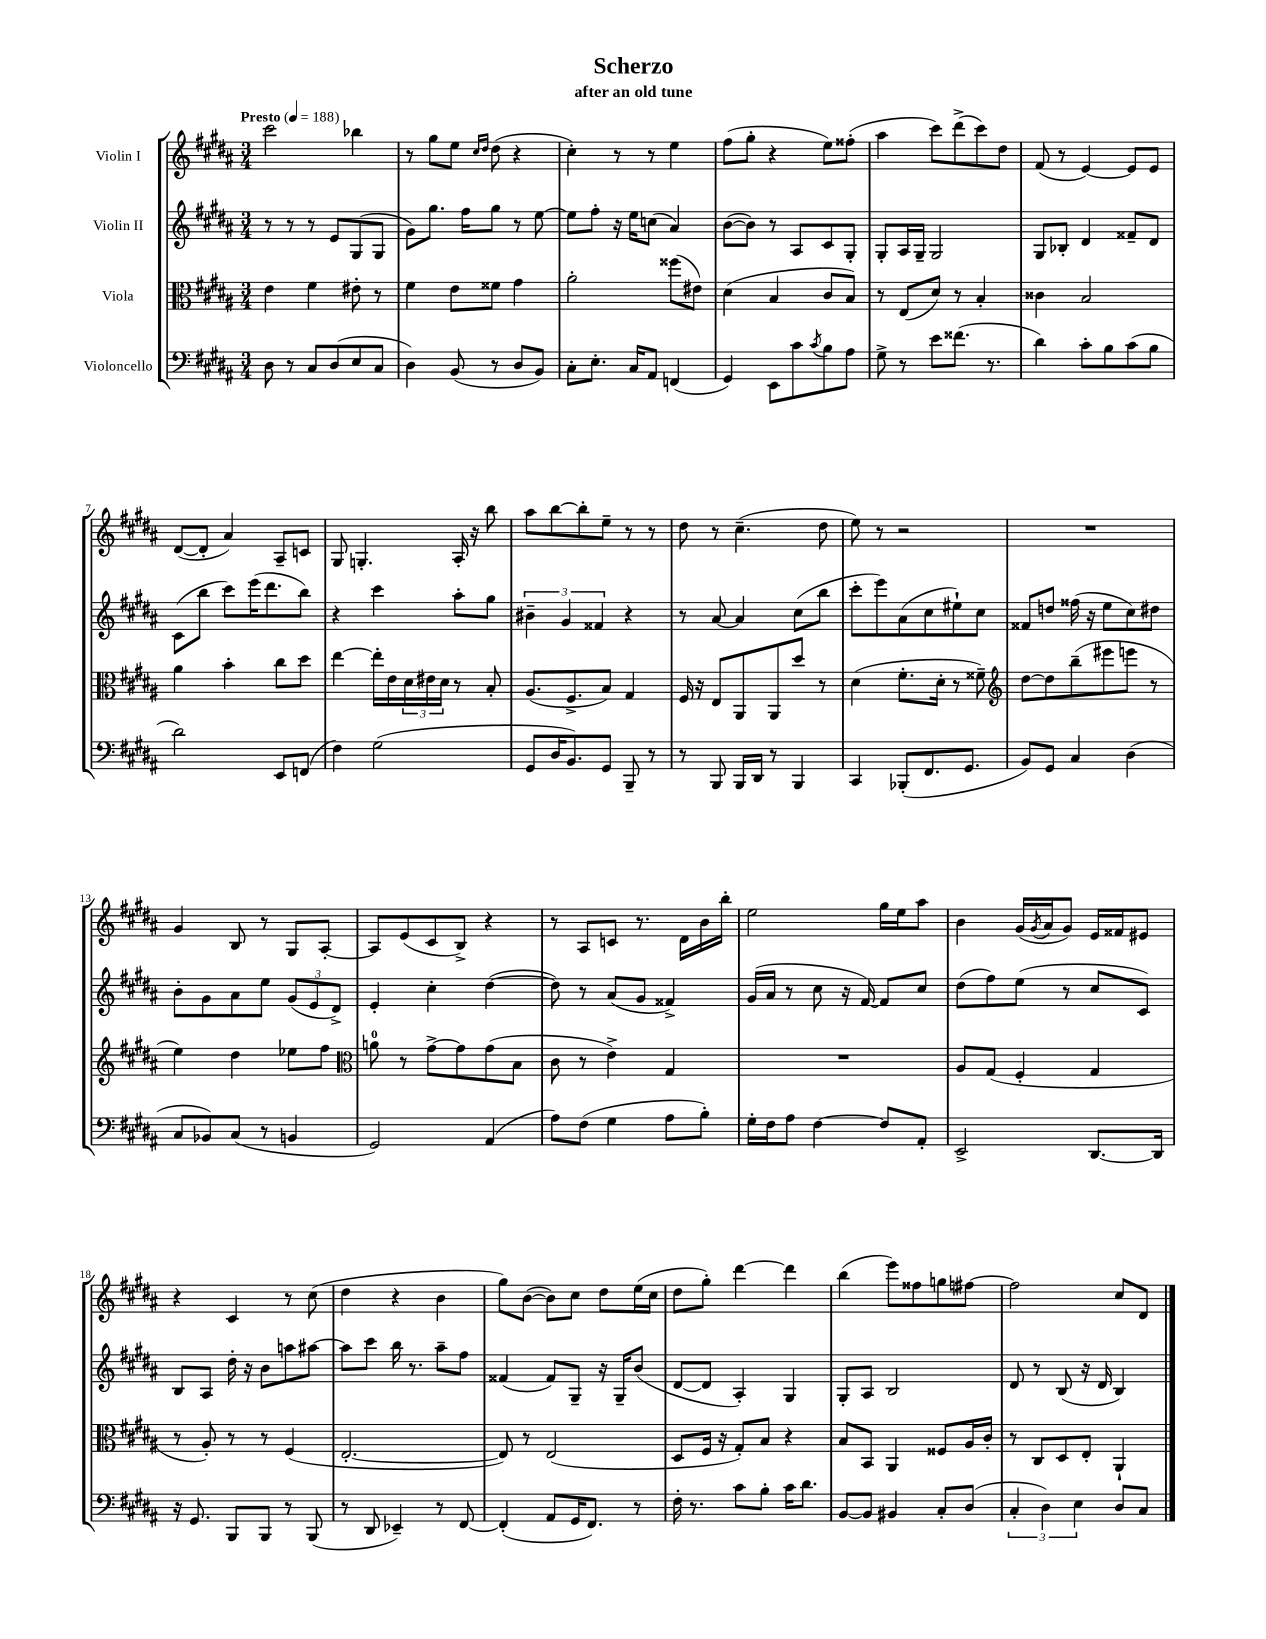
\header { title = "Scherzo" subtitle = "after an old tune" }
<<
\new StaffGroup <<
\new Staff = "s0" \with { instrumentName = "Violin I" } {
    \clef treble \key b \major \numericTimeSignature \time 3/4 \tempo "Presto" 4 = 188
    cis'''2 bes''4 |
    r8 gis''8 e''8 \grace { cis''16 dis''16 } dis''8( r4 |
    cis''4-.) r8 r8 e''4 |
    fis''8( gis''8-. r4 e''8) fisis''8-.( |
    ais''4 cis'''8) dis'''8->( cis'''8) dis''8 |
    fis'8( r8 e'4~) e'8 e'8 |
    dis'8~( dis'8-. ais'4) ais8-- c'8 |
    gis8 g4.-. ais16-. r16 b''8 |
    ais''8 b''8~ b''8-. e''8-- r8 r8 |
    dis''8 r8 cis''4.--( dis''8 |
    e''8) r8 r2 |
    R2. |
    gis'4 b8 r8 gis8 ais8~-. |
    ais8 e'8( cis'8 b8->) r4 |
    r8 ais8 c'8 r8. dis'16 b'16 b''16-. |
    e''2 gis''16 e''16 ais''8 |
    b'4 gis'16( \acciaccatura { gis'8 } ais'16 gis'8) e'16 fisis'16 eis'8 |
    r4 cis'4 r8 cis''8( |
    dis''4 r4 b'4 |
    gis''8) b'8~( b'8) cis''8 dis''8 e''16( cis''16 |
    dis''8 gis''8-.) dis'''4~ dis'''4 |
    b''4( e'''8) fisis''8 g''8 fis''8~ |
    fis''2 cis''8 dis'8 \bar "|." |
}
\new Staff = "s1" \with { instrumentName = "Violin II" } {
    \clef treble \key b \major \numericTimeSignature \time 3/4
    r8 r8 r8 e'8 gis8( gis8 |
    gis'8) gis''8. fis''16 gis''8 r8 e''8~ |
    e''8 fis''8-. r16 e''16 c''8( ais'4) |
    b'8~( b'8) r8 ais8 cis'8 gis8-. |
    gis8-. ais16 gis16-- gis2 |
    gis8 bes8-. dis'4 fisis'8-- dis'8 |
    cis'8( b''8 cis'''8) e'''16( dis'''8. b''8) |
    r4 cis'''4 ais''8-. gis''8 |
    \tuplet 3/2 { bis'4-- gis'4 fisis'4 } r4 |
    r8 ais'8~ ais'4 cis''8( b''8 |
    cis'''8-. e'''8) ais'8( cis''8 eis''8-!) cis''8 |
    fisis'8 d''8 fisis''16( r16 e''8 cis''8) dis''8 |
    b'8-. gis'8 ais'8 e''8 \tuplet 3/2 { gis'8( e'8 dis'8->) } |
    e'4-. cis''4-. dis''4~( |
    dis''8) r8 ais'8( gis'8 fisis'4->) |
    gis'16( ais'16 r8 cis''8 r16 fis'16~) fis'8 cis''8 |
    dis''8( fis''8) e''8( r8 cis''8 cis'8) |
    b8 ais8 dis''16-. r16 b'8 a''8 ais''8~ |
    ais''8 cis'''8 b''16 r8. ais''8-- fis''8 |
    fisis'4( fisis'8) gis8-- r16 gis16-- b'8( |
    dis'8~ dis'8 ais4-.) gis4 |
    gis8-. ais8 b2 |
    dis'8 r8 b8( r16 dis'16 b4) \bar "|." |
}
\new Staff = "s2" \with { instrumentName = "Viola" } {
    \clef alto \key b \major \numericTimeSignature \time 3/4
    e'4 fis'4 eis'8-. r8 |
    fis'4 e'8 fisis'8 gis'4 |
    ais'2-. fisis''8( eis'8) |
    dis'4( b4 cis'8 b8) |
    r8 e8( dis'8) r8 b4-. |
    cisis'4 b2 |
    ais'4 b'4-. cis''8 dis''8 |
    e''4~ e''16-. e'16 \tuplet 3/2 { dis'16 eis'16 dis'16 } r8 b8-. |
    ais8.( fis8.-> b8) gis4 |
    fis16 r16 e8 ais,8 ais,8 dis''8 r8 |
    dis'4( fis'8.-. dis'16-. r8 fisis'8--) |
    \clef treble dis''8~ dis''8 b''8--( eis'''8 e'''8 r8 |
    e''4) dis''4 ees''8 fis''8 |
    \clef alto a'8-0 r8 gis'8~-> gis'8 gis'8( b8 |
    cis'8 r8 e'4->) gis4 |
    R2. |
    ais8 gis8( fis4-. gis4 |
    r8 ais8-.) r8 r8 fis4( |
    e2.~-. |
    e8) r8 e2( |
    dis8 fis16 r16 gis8-.) b8 r4 |
    b8 b,8 ais,4 fisis8 ais16 cis'16-. |
    r8 cis8 dis8 e8-. ais,4-! \bar "|." |
}
\new Staff = "s3" \with { instrumentName = "Violoncello" } {
    \clef bass \key b \major \numericTimeSignature \time 3/4
    dis8 r8 cis8 dis8( e8 cis8 |
    dis4) b,8( r8 dis8 b,8) |
    cis8-. e8.-. cis16 ais,8 f,4( |
    gis,4) e,8 cis'8 \acciaccatura { cis'8 } b8 ais8 |
    gis8-> r8 e'8 fisis'8.( r8. |
    dis'4) cis'8-. b8 cis'8( b8 |
    dis'2) e,8 f,8( |
    fis4) gis2( |
    gis,8 dis16 b,8.) gis,8 b,,8-- r8 |
    r8 b,,8 b,,16 dis,16 r8 b,,4 |
    cis,4 bes,,8-.( fis,8. gis,8. |
    b,8) gis,8 cis4 dis4( |
    cis8 bes,8) cis8( r8 b,4 |
    gis,2) ais,4( |
    ais8) fis8( gis4 ais8 b8-.) |
    gis16-. fis16 ais8 fis4~ fis8 ais,8-. |
    e,2-> dis,8.~ dis,16 |
    r16 gis,8. b,,8 b,,8 r8 b,,8( |
    r8 dis,8 ees,4--) r8 fis,8~ |
    fis,4-.( ais,8 gis,16 fis,8.) r8 |
    fis16-. r8. cis'8 b8-. cis'16 dis'8. |
    b,8~ b,8 bis,4 cis8-. dis8( |
    \tuplet 3/2 { cis4-. dis4) e4 } dis8 cis8 \bar "|." |
}
>>
>>
